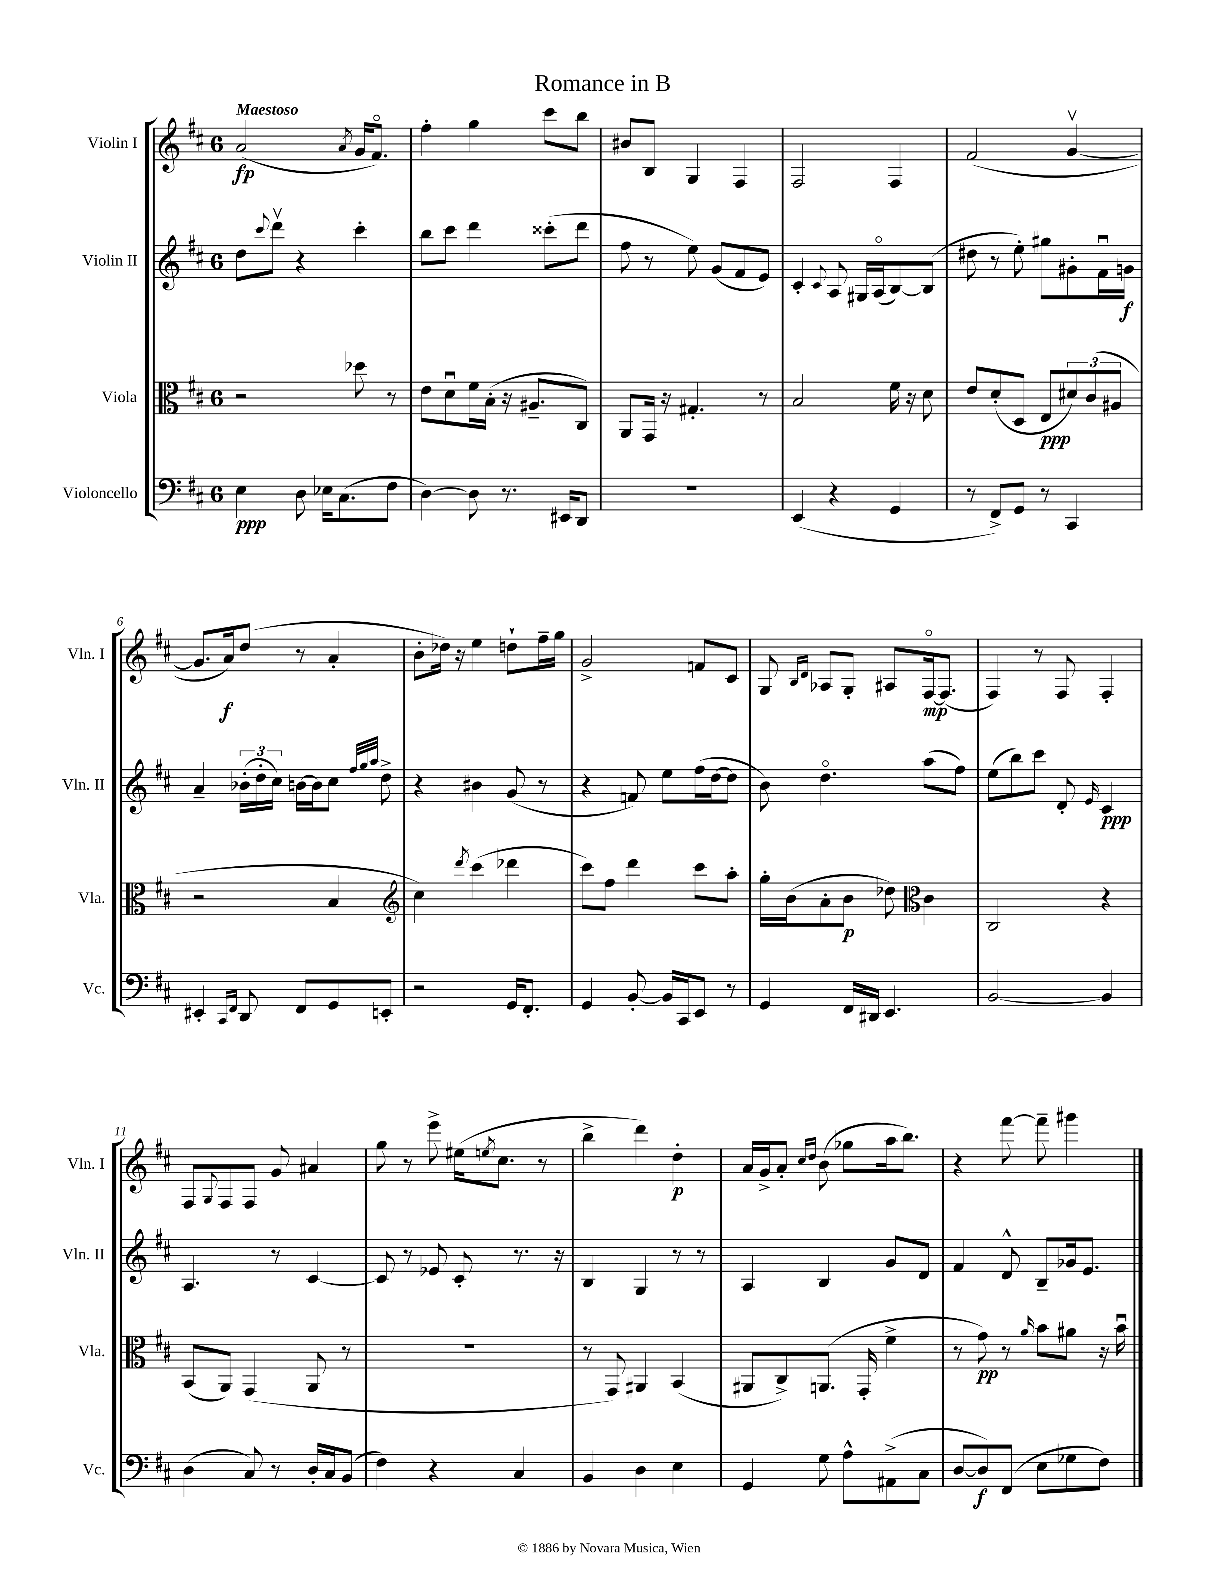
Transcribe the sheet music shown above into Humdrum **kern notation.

**kern	**dynam	**kern	**dynam	**kern	**dynam	**kern	**dynam
*part4	*part4	*part3	*part3	*part2	*part2	*part1	*part1
*staff4	*staff4	*staff3	*staff3	*staff2	*staff2	*staff1	*staff1
*I"Violoncello	*	*I"Viola	*	*I"Violin II	*	*I"Violin I	*
*I'Vc.	*	*I'Vla.	*	*I'Vln. II	*	*I'Vln. I	*
*clefF4	*	*clefC3	*	*clefG2	*	*clefG2	*
*k[f#c#]	*	*k[f#c#]	*	*k[f#c#]	*	*k[f#c#]	*
*M6/8	*	*M6/8	*	*M6/8	*	*M6/8	*
=1	=1	=1	=1	=1	=1	=1	=1
!	!	!	!	!	!	!LO:TX:a:B:t=Maestoso	!
4E\	ppp	2r	.	8dd\L	.	(2a/	fp
.	.	.	.	8qqccc#/	.	.	.
.	.	.	.	8dddv\J	.	.	.
8D\	.	.	.	4r	.	.	.
16E-X\KL	.	.	.	.	.	.	.
(8.C#\	.	.	.	.	.	.	.
.	.	.	.	.	.	8qa/	.
.	.	8dd-X\	.	4ccc#'\	.	16g/KL	.
.	.	.	.	.	.	8.f#/J)	.
8F#\J	.	8r	.	.	.	.	.
=2	=2	=2	=2	=2	=2	=2	=2
[4D\)	.	8e\L	.	8bb\L	.	4ff#'\	.
.	.	8du\	.	8ccc#\J	.	.	.
8D\]	.	16f#\L	.	4ddd\	.	4gg\	.
.	.	(16B'\JJ	.	.	.	.	.
8.r	.	16r	.	.	.	.	.
.	.	8.A#X~/L	.	.	.	.	.
.	.	.	.	(8ccc##X'\L	.	8ccc#\L	.
16EE#X/KL	.	.	.	.	.	.	.
8DD/J	.	8C#/J)	.	8ddd\J	.	8bb\J	.
=3	=3	=3	=3	=3	=3	=3	=3
2.r	.	8AA/L	.	8ff#\	.	8b#X/L	.
.	.	16GG/Jk	.	8r	.	8B/J	.
.	.	16r	.	.	.	.	.
.	.	4.G#X'/	.	8ee\)	.	4G/	.
.	.	.	.	(8g/L	.	.	.
.	.	.	.	8f#/	.	4F#/	.
.	.	8r	.	8e/J)	.	.	.
=4	=4	=4	=4	=4	=4	=4	=4
(4EE/	.	2B/	.	4c#'/	.	2F#/	.
.	.	.	.	8qqc#/	.	.	.
4r	.	.	.	8A/	.	.	.
.	.	.	.	16G#X/LL	.	.	.
.	.	.	.	(16A/J	.	.	.
4GG/	.	16f#\	.	[8B/)	.	4F#/	.
.	.	16r	.	.	.	.	.
.	.	8d\	.	(8B/J]	.	.	.
=5	=5	=5	=5	=5	=5	=5	=5
8r	.	8e/L	.	8dd#X\	.	(2f#/	.
8FF#^/L)	.	(8d'/	.	8r	.	.	.
8GG/J	.	8D/J	.	8ee'\)	.	.	.
8r	.	8E/L	ppp	8gg#X\L	.	.	.
4CC#/	.	12d#X/)	.	8g#X'\	.	[4gv/	.
.	.	(12c#/	.	.	.	.	.
.	.	.	.	16f#u\L	.	.	.
.	.	12A#X/J	.	.	.	.	.
.	.	.	.	16gn\JJ	f	.	.
!!LO:LB:g=z
=6	=6	=6	=6	=6	=6	=6	=6
4EE#X'/	.	2r	.	4a~/	.	8.g/L]	.
.	.	.	.	.	.	16a/k)	f
16qqCC#/LL	.	.	.	.	.	.	.
16qqFF#/JJ	.	.	.	.	.	.	.
8DD/	.	.	.	(24b-X'\LL	.	(8dd/J	.
.	.	.	.	24dd'\	.	.	.
.	.	.	.	24cc#\JJ)	.	.	.
8FF#/L	.	.	.	[16bn\LL	.	8r	.
.	.	.	.	16b\J]	.	.	.
8GG/	.	4B/	.	8cc#\J	.	4a'/	.
.	.	.	.	32qqff#/LLL	.	.	.
.	.	.	.	32qqgg/	.	.	.
.	.	.	.	32qqaa/JJJ	.	.	.
8EEn'/J	.	.	.	8dd^\	.	.	.
=7	=7	=7	=7	=7	=7	=7	=7
*	*	*clefG2	*	*	*	*	*
2r	.	4cc#\)	.	4r	.	8b'\L	.
.	.	.	.	.	.	16dd-X\Jk)	.
.	.	.	.	.	.	16r	.
.	.	8qddd/	.	.	.	.	.
.	.	(4ccc#\	.	4b#X\	.	4ee\	.
16GG/KL	.	4ddd-X\	.	(8g/	.	8ddn`\L	.
8.FF#'/J	.	.	.	.	.	.	.
.	.	.	.	8r	.	16ff#~\L	.
.	.	.	.	.	.	16gg\JJ	.
=8	=8	=8	=8	=8	=8	=8	=8
4GG/	.	8ccc#\L)	.	4r	.	2g^/	.
.	.	8ff#\J	.	.	.	.	.
[8BB'/	.	4ddd\	.	8fn/)	.	.	.
16BB/LL]	.	.	.	8ee\L	.	.	.
16CC#/J	.	.	.	.	.	.	.
8EE/J	.	8ccc#\L	.	(16ff#\L	.	8fn/L	.
.	.	.	.	[16dd\J	.	.	.
8r	.	8aa'\J	.	8dd\J]	.	8c#/J	.
=9	=9	=9	=9	=9	=9	=9	=9
4GG/	.	16gg'\LL	.	8b\)	.	8G/	.
.	.	(16b\J	.	.	.	.	.
.	.	.	.	.	.	16qqB/LL	.
.	.	.	.	.	.	16qqd/JJ	.
.	.	8a'\	.	4.dd\	.	8A-X/L	.
16FF#/LL	.	8b\J	p	.	.	8G'/J	.
16DD#X/JJ	.	.	.	.	.	.	.
4.EE/	.	8dd-X\)	.	.	.	8A#X/L	.
*	*	*clefC3	*	*	*	*	*
.	.	4c#\	.	(8aa\L	.	[16F#/k	mp
.	.	.	.	.	.	(8.F#/J]	.
.	.	.	.	8ff#\J)	.	.	.
=10	=10	=10	=10	=10	=10	=10	=10
[2BB/	.	2C#/	.	(8ee\L	.	4F#/)	.
.	.	.	.	8bb\)	.	.	.
.	.	.	.	8ccc#\J	.	8r	.
.	.	.	.	8d'/	.	8F#/	.
.	.	.	.	16qqe/	.	.	.
4BB/]	.	4r	.	4c#/	ppp	4F#'/	.
!!LO:LB:g=z
=11	=11	=11	=11	=11	=11	=11	=11
(4D\	.	(8BB/L	.	4.A/	.	8F#/L	.
.	.	.	.	.	.	8qqG/	.
.	.	8AA/J)	.	.	.	8F#/	.
8C#/)	.	(4GG/	.	.	.	8F#/J	.
8r	.	.	.	8r	.	8g/	.
16D'/LL	.	8AA/	.	[4c#/	.	4a#X/	.
16C#/J	.	.	.	.	.	.	.
(8BB/J	.	8r	.	.	.	.	.
=12	=12	=12	=12	=12	=12	=12	=12
4F#\)	.	2.r	.	8c#/]	.	8gg\	.
.	.	.	.	8r	.	8r	.
4r	.	.	.	8e-X/	.	8eee^\	.
.	.	.	.	8c#'/	.	(16ee#X\KL	.
.	.	.	.	.	.	8qeen/	.
.	.	.	.	.	.	8.cc#\J	.
4C#/	.	.	.	8.r	.	.	.
.	.	.	.	.	.	8r	.
.	.	.	.	16r	.	.	.
=13	=13	=13	=13	=13	=13	=13	=13
4BB/	.	8r	.	4B/	.	4bb^\	.
.	.	8GG/)	.	.	.	.	.
4D\	.	4AA#X/	.	4G/	.	4ddd\)	.
4E\	.	(4BB/	.	8r	.	4dd'\	p
.	.	.	.	8r	.	.	.
=14	=14	=14	=14	=14	=14	=14	=14
4GG/	.	8AA#X/L	.	4A/	.	16a/LL	.
.	.	.	.	.	.	16g^/J	.
.	.	8C#^/)	.	.	.	8a'/J	.
.	.	.	.	.	.	16qqcc#/LL	.
.	.	.	.	.	.	16qqdd/JJ	.
8G\	.	(8.AAn/J	.	4B/	.	(8b\	.
8A^^\L	.	.	.	.	.	8gg-X\L	.
.	.	16GG'/	.	.	.	.	.
(8AA#X^\	.	4f#^\	.	8g/L	.	16aa\k	.
.	.	.	.	.	.	8.bb\J)	.
8C#\J	.	.	.	8d/J	.	.	.
=15	=15	=15	=15	=15	=15	=15	=15
[8D/L	.	8r	.	4f#/	.	4r	.
8D/])	f	8g\)	pp	.	.	.	.
(8FF#/J	.	8r	.	8d^^/	.	[8fff#\	.
.	.	16qqa/	.	.	.	.	.
8E\L	.	8b\L	.	8B~/L	.	8fff#~\]	.
8G-X\	.	8a#X\J	.	16g-X/k	.	4ggg#X\	.
.	.	.	.	8.e/J	.	.	.
8F#\J)	.	16r	.	.	.	.	.
.	.	16bu\	.	.	.	.	.
==	==	==	==	==	==	==	==
*-	*-	*-	*-	*-	*-	*-	*-
